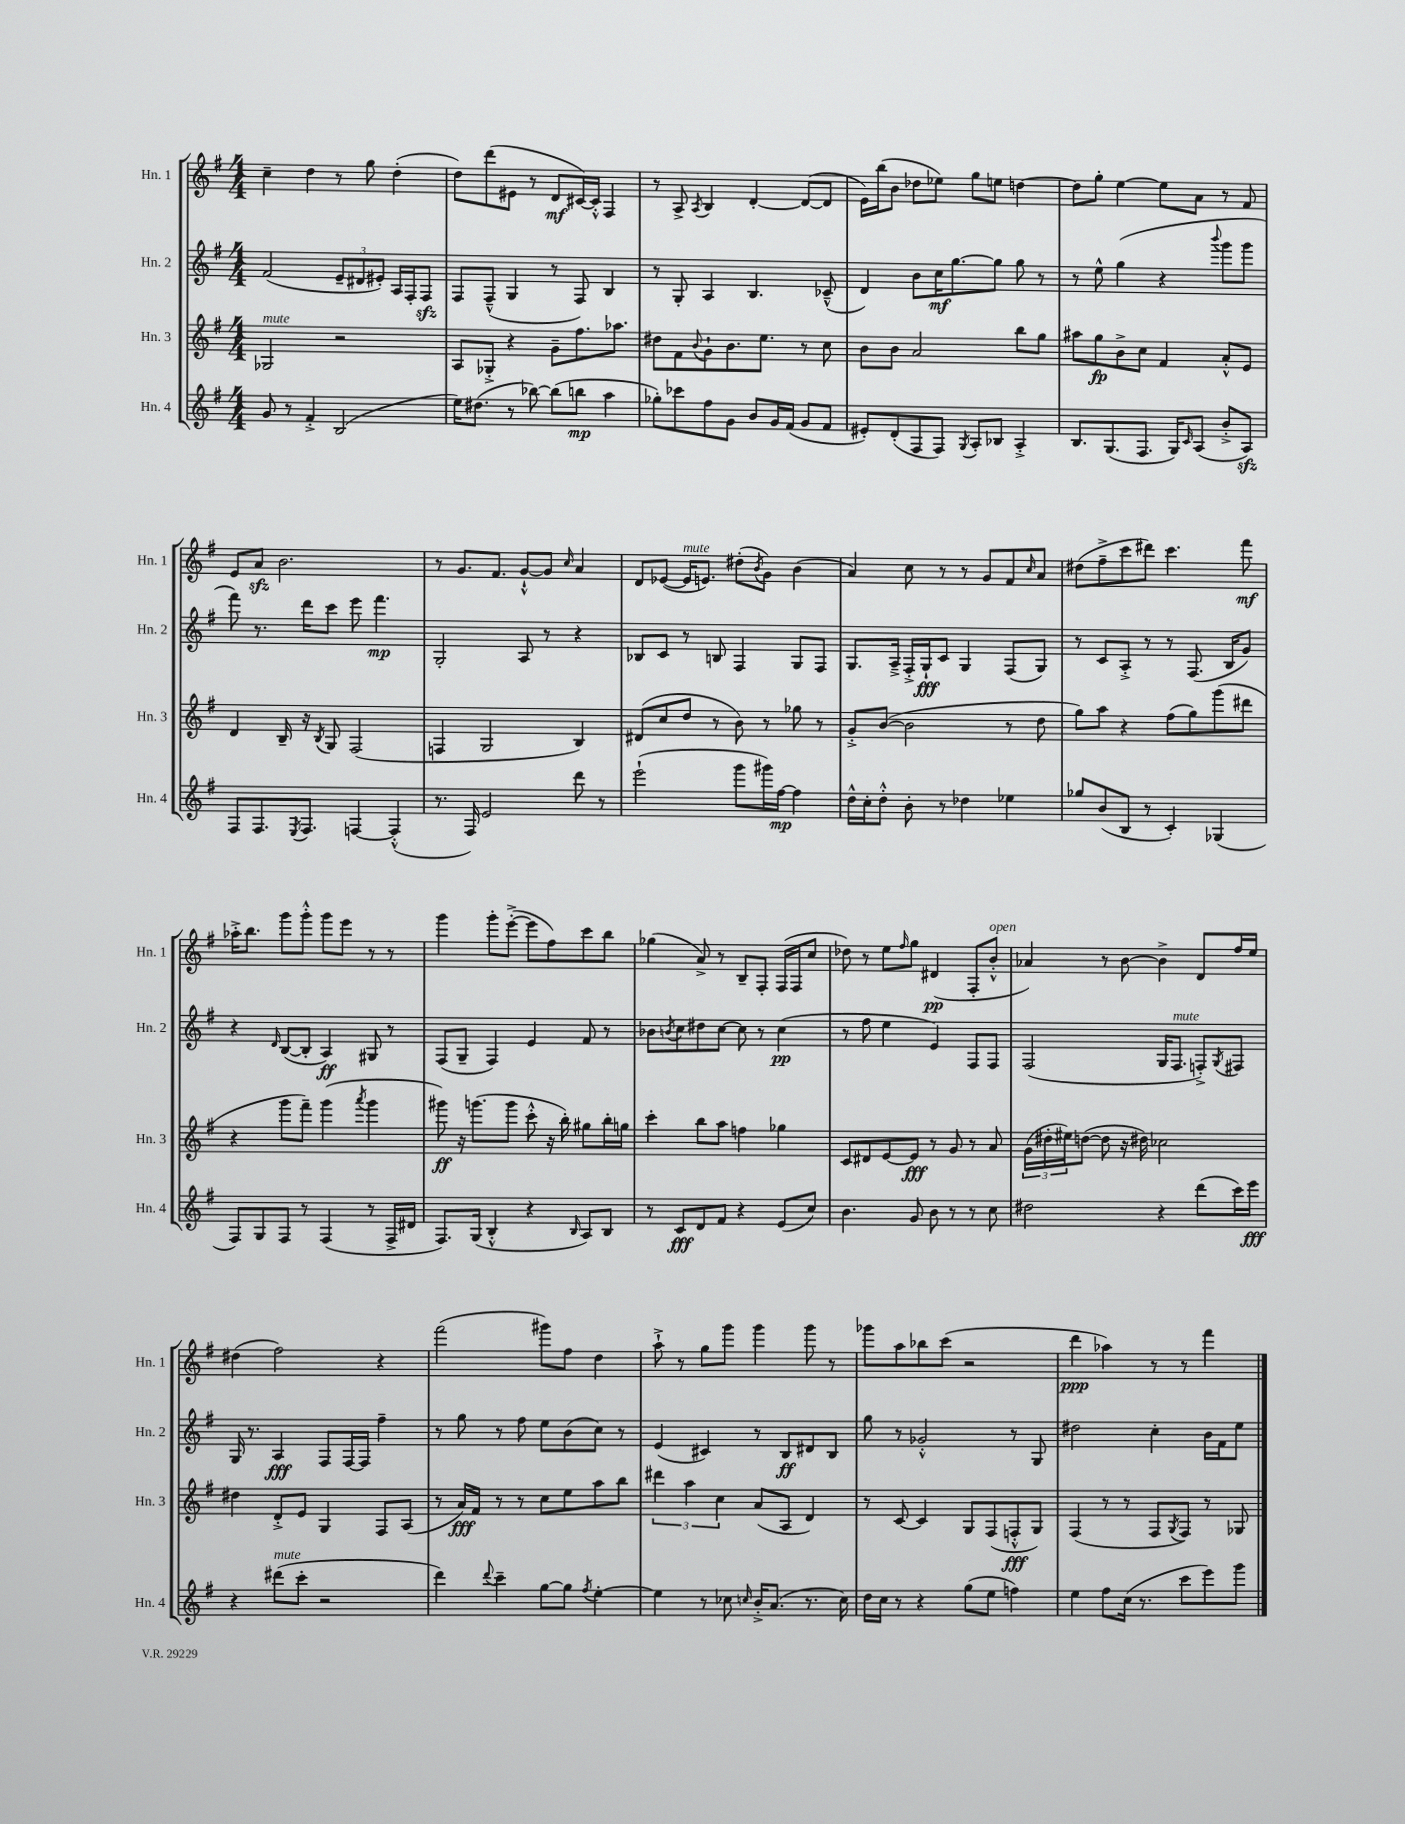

**kern	**kern	**kern	**kern
*staff4	*staff3	*staff2	*staff1
*clefG2	*clefG2	*clefG2	*clefG2
*k[f#]	*k[f#]	*k[f#]	*k[f#]
*M4/4	*M4/4	*M4/4	*M4/4
8g	2G-	(2f#	4cc~
8r	.	.	.
4f#'^	.	.	4dd
(2B	2r	12e~	8r
.	.	12d#	.
.	.	.	8gg
.	.	12e#')	.
.	.	16A	(4dd'
.	.	16F#'	.
.	.	8F#	.
=	=	=	=
16ee)	8A	8F#	8dd)
(8.dd#	.	.	.
.	8G-'^	(8F#~^^	(8ddd
8r	4r	4G	8e#
[8bb-)	.	.	8r
(8bb-]	8g~	8r	8d
8bb	8.ff#	8F#)	[16c#)
.	.	.	16c#'^^]
4aa	.	4B	4F#
.	8.aa-	.	.
=	=	=	=
8gg-')	8dd#	8r	8r
8ccc-	8f#	8G'	8A^
.	8qqb	.	8qA
8ff#	8g`	4A	4B
8g	8.b	.	.
8b	.	4.B	[4d'
.	8.ee	.	.
16g	.	.	.
(16f#	.	.	.
8g	8r	.	(8d_
8f#	8cc	(8c-~^^	8d]
=	=	=	=
8e#')	8b	4d)	16e)
.	.	.	(16bb
(8d'	8b	.	8b
8F#	2a	8b	8dd-
8F#)	.	16cc	8ee-)
.	.	[8.gg	.
8qG	.	.	.
8A'	.	.	8gg
8B-	.	8gg]	8ee
4A'^	8bb	8gg	[4dd
.	8gg	8r	.
=	=	=	=
8.B	8aa#	8r	8dd]
.	8gg	8ee^^	8gg'
(8.G	.	.	.
.	8b^	(4gg	[4ee
8.F#	8cc	.	.
.	4f#	4r	8ee]
16G)	.	.	.
16qqc	.	.	.
(8A	.	.	8a
.	.	8qqbbb	.
8b'^	8a'^^	8ggg	8r
8A)	8e	8ggg	8f#
=	=	=	=
8F#	4d	8fff#)	8e
8.F#	.	8.r	8a
.	16B~	.	2.b
8qE	.	.	.
8.F#	16r	16ddd	.
.	8qB	.	.
.	8G	8ccc	.
[4F	(2F#	8eee	.
.	.	4.fff#	.
(4F'^^]	.	.	.
=	=	=	=
8.r	4F	2G'	8r
.	.	.	8.g
16F#)	.	.	.
2e	2G	.	.
.	.	.	8.f#
.	.	8A	[8g`^^
.	.	8r	8g]
.	.	.	16qqcc
8ddd	4B)	4r	4a
8r	.	.	.
=	=	=	=
(2eee`	(8d#	8B-	8d
.	8cc	8c	([8e-
.	8dd	8r	16e-]
.	.	.	8.e)
.	8r	8B	.
8ggg	8b)	4F#	(8dd#'
.	.	.	8qb
16ggg#)	8r	.	8g)
[16ff#	.	.	.
4ff#]	8gg-	8G	(4b
.	8r	8F#	.
=	=	=	=
16dd^^	8g'^	8.G	4a)
16cc'	.	.	.
8dd'^^	([8b	.	.
.	.	16A~^	.
8b'	2b]	16F#'^	8cc
.	.	16G`	.
8r	.	8c	8r
4dd-	.	4G	8r
.	.	.	8g
4ee-	8r	(8F#	8f#
.	.	.	16qqcc
.	8dd	8G)	8a
=	=	=	=
8gg-	8gg)	8r	(8dd#
(8b	8aa	8c	8ff#~^
8B	4r	8A'^	8ccc
8r	.	8r	8ddd#)
4c')	(8ff#	8r	4.ccc
.	8gg)	(8.F#	.
(4G-	(8ggg	.	.
.	.	16B	.
.	8ddd#	8g)	8fff#
=	=	=	=
8F#)	4r	4r	16aa-'^
.	.	.	8.bb
8G	.	.	.
.	.	16qqd	.
8F#	8ggg	([8B	8ggg
8r	8fff#~)	8B']	8ggg'^^
(4F#	(4ggg	4A)	8ggg
.	.	.	8eee
.	8qaaa	.	.
8r	4ggg	8G#	8r
16F#^	.	8r	8r
16d#	.	.	.
=	=	=	=
8.F#)	8ggg#)	(8F#	4ggg
.	16r	8G~	.
(16G	(8.ggg	.	.
4B'^^	.	4F#)	8ggg'
.	8ggg	.	([8eee'^
4r	8ccc'^^	4e	8eee]
.	16r	.	8ff#)
.	16bb')	.	.
16qqB	.	.	.
8A)	8gg#	8f#	8ccc
8B	16bb'	8r	8bb
.	16gg	.	.
=	=	=	=
8r	4ccc'	8b-	(4gg-
.	.	8qb	.
8c	.	8cc	.
8d	8bb	8dd#	8a^)
8f#	8aa	[8cc	8r
4r	4ff	8cc]	8B~
.	.	8r	8F#'
(8e	4gg-	(4cc	(16F#
.	.	.	16F#
8cc)	.	.	8cc
=	=	=	=
4.b	8c	8r	8dd-)
.	8d#	8ff#	8r
.	[8e	4ee	8ee
.	.	.	16qqff#
8g	8e]	.	8gg
8b	8r	4e)	(4d#
8r	8g	.	.
8r	8r	8F#	8F#'
8cc	8a	8F#	8b'^^
=	=	=	=
2dd#	(24g	(2F#	4a-)
.	24dd#'	.	.
.	24ee#)	.	.
.	([8dd	.	.
.	8dd]	.	8r
.	16r	.	[8b
.	16dd#)	.	.
4r	2cc-	16G	4b^]
.	.	8.F#	.
(8ddd	.	8F'^)	8d
.	.	8qG	.
16ccc)	.	8F#	16ff#
16eee	.	.	16ee
=	=	=	=
4r	4dd#	16G	(4dd#
.	.	8.r	.
(8ddd#	8d'^	4A	2ff#)
8ccc'	8e	.	.
2r	4G	8F#	.
.	.	[16F#	.
.	.	16F#]	.
.	8F#	4ff#~	4r
.	(8A	.	.
=	=	=	=
4ddd)	8r	8r	(2fff#
.	16a)	8gg	.
.	16f#	.	.
8qqddd	.	.	.
4ccc~	8r	8r	.
.	8r	8ff#	.
[8gg	8cc	8ee	8ggg#)
8gg]	8ee	(8b	8ff#
8qff#	.	.	.
[4ee'	8aa	8cc)	4dd
.	8bb	8r	.
=	=	=	=
4ee]	6ddd#	(4e	8aa`^
.	.	.	8r
.	6aa	.	.
8r	.	4c#)	8gg
.	6cc	.	.
8cc-	.	.	8ggg
16qqcc	.	.	.
16b'^	(8a	8r	4ggg
(8.a	.	.	.
.	8A	8B	.
8.r	4d)	8d#	8ggg
.	.	8B	8r
16cc)	.	.	.
=	=	=	=
16dd	8r	8gg	8ggg-
16cc	.	.	.
8r	[8c	8r	8aa
4r	4c]	2g-'^^	8bb-
.	.	.	(8ccc
(8gg	8G	.	2r
8ee	(8F#	.	.
4ff)	8F'^^	8r	.
.	8G)	8G	.
=	=	=	=
4ee	(4F#	2dd#	4ddd
8ff#	8r	.	4aa-)
(16cc	8r	.	.
8.r	.	.	.
.	8F#	4cc'	8r
.	8qG	.	.
8ccc	8F#)	.	8r
8eee)	8r	16b	4fff#
.	.	16f#	.
8ggg	8G-	8ee	.
==	==	==	==
*-	*-	*-	*-
